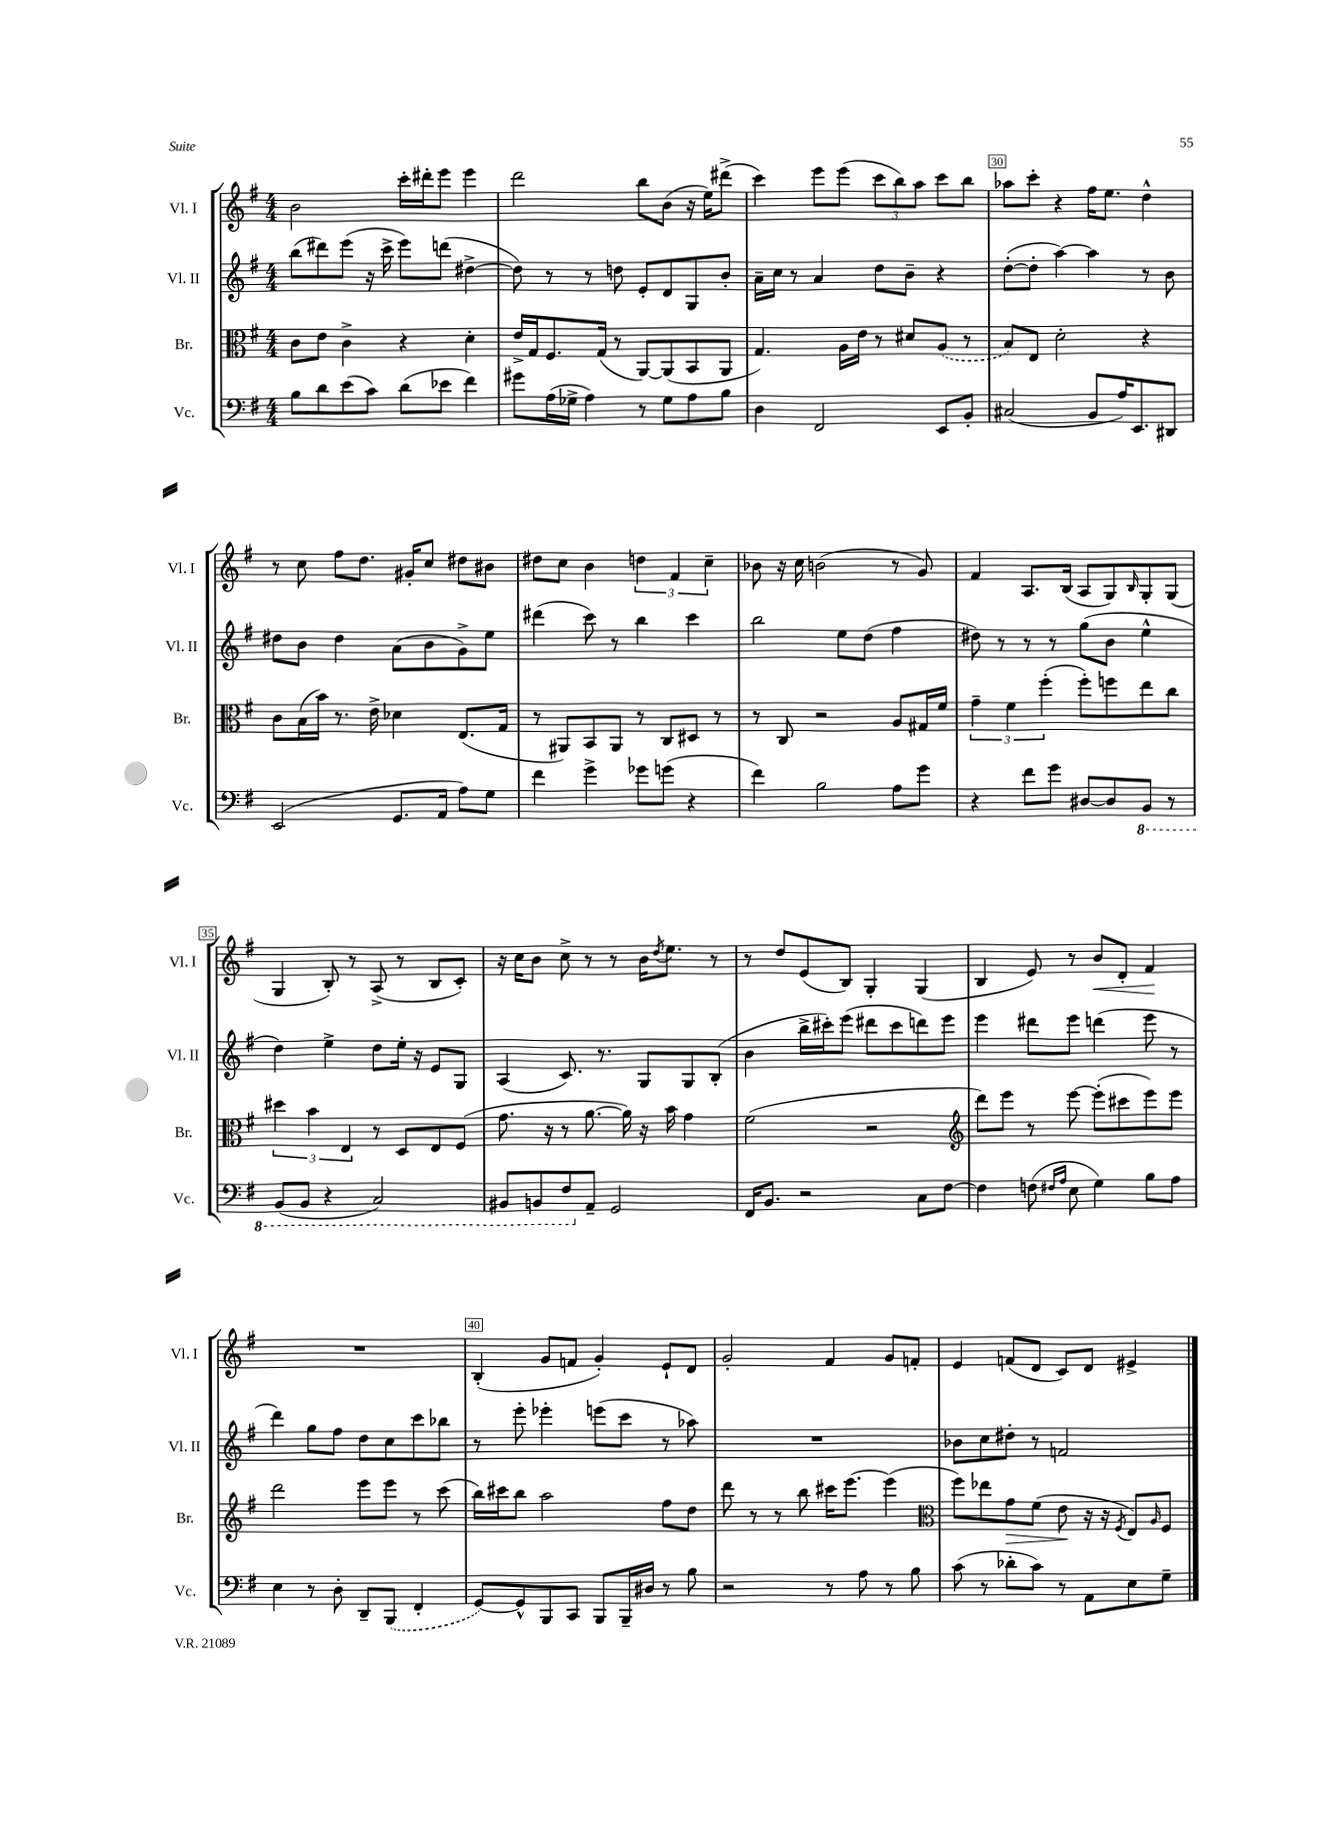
<<
\new StaffGroup <<
\new Staff = "s0" \with { instrumentName = "Vl. I" shortInstrumentName = "Vl. I" } {
    \clef treble \key g \major \numericTimeSignature \time 4/4
    b'2 c'''16-. dis'''16-. e'''8 e'''4 |
    d'''2 b''8 b'8( r16 e''16) dis'''8->( |
    c'''4) e'''8 e'''8( \tuplet 3/2 { c'''8 b''8) a''8 } c'''8 b''8 |
    aes''8 c'''8-. r4 fis''16 e''8. d''4-^ |
    r8 c''8 fis''8 d''8. gis'16-. c''8 dis''8 bis'8 |
    dis''8 c''8 b'4 \tuplet 3/2 { d''4 fis'4 c''4-- } |
    bes'8 r16 c''16 b'2( r8 g'8) |
    fis'4 a8. b16( a8 g8) \grace { b16 } g8-. g8( |
    g4 b8-.) r8 a8->( r8 b8 c'8-.) |
    r16 c''16 b'8 c''8-> r8 r8 b'16 \acciaccatura { d''8 } e''8. r8 |
    r8 d''8 e'8( b8) g4-. g4( |
    b4 e'8) r8 b'8\< d'8-. fis'4\! |
    R1 |
    b4-.( g'8 f'8 g'4-.) e'8-! d'8 |
    g'2-. fis'4 g'8 f'8-. |
    e'4 f'8( d'8 c'8) d'8 eis'4-> \bar "|." |
}
\new Staff = "s1" \with { instrumentName = "Vl. II" shortInstrumentName = "Vl. II" } {
    \clef treble \key g \major \numericTimeSignature \time 4/4
    b''8( dis'''8) e'''8( r16 c'''16-> e'''8) d'''8( dis''4~-> |
    dis''8) r8 r8 d''8 e'8-. d'8 g8 b'8-. |
    a'16-- c''16 r8 a'4 d''8 b'8-- r4 |
    d''8~-.( d''8-. a''4~) a''4 r8 b'8 |
    dis''8 b'8 dis''4 a'8( b'8 g'8->) e''8 |
    dis'''4( c'''8) r8 b''4 c'''4 |
    b''2 e''8 d''8( fis''4 |
    dis''8) r8 r8 r8 g''8( b'8 e''4-^ |
    d''4) e''4-> d''8 e''16-. r16 e'8 g8 |
    a4( c'8.) r8. g8 g8 b8-.( |
    b'4 b''16-> cis'''16-.) e'''8( dis'''8 cis'''8 d'''8) e'''8 |
    e'''4 dis'''8 e'''8 d'''4( e'''8 r8 |
    d'''4) g''8 fis''8 d''8 c''8 c'''8 bes''8 |
    r8 e'''8-. ees'''4-. e'''8( c'''8 r8 aes''8) |
    R1 |
    bes'8 c''8 dis''8-. r8 f'2 \bar "|." |
}
\new Staff = "s2" \with { instrumentName = "Br." shortInstrumentName = "Br." } {
    \clef alto \key g \major \numericTimeSignature \time 4/4
    c'8 e'8 c'4-> r4 d'4-. |
    e'16-> g16 fis8. g16( r8 a,8~) a,8( b,8 a,8 |
    g4.) a16 e'16 r8 dis'8 \once \slurDashed a8( r8 |
    b8) e8 d'2-. r4 |
    c'8 b16( b'16) r8. e'16-> des'4 e8.( g16 |
    r8 ais,8) b,8 ais,8 r8 c8 dis8 r8 |
    r8 c8 r2 a8 gis16 fis'16 |
    \tuplet 3/2 { g'4-- fis'4 fis''4-.( } fis''8-.) f''8 e''8 c''8 |
    \tuplet 3/2 { dis''4 b'4 e4 } r8 d8 e8 fis8( |
    g'8. r16 r8 a'8.~ a'16) r16 b'16 g'4 |
    fis'2( r2 |
    \clef treble d'''8) e'''8 r8 e'''8~ e'''8-.( cis'''8 e'''8) e'''8 |
    d'''2 e'''8 e'''8 r8 c'''8( |
    b''16) cis'''16 b''8 a''2 fis''8 d''8 |
    d'''8 r8 r8 b''8 cis'''16 e'''8.~ e'''4( |
    \clef alto fis''8) ees''8 g'8\> fis'8( e'8\! r16 r16 \acciaccatura { fis8 } e8) \grace { a16 } fis8 \bar "|." |
}
\new Staff = "s3" \with { instrumentName = "Vc." shortInstrumentName = "Vc." } {
    \clef bass \key g \major \numericTimeSignature \time 4/4
    b8 d'8 e'8( c'8) d'8( ees'8 fis'4) |
    gis'8 a16( ges16-> a4) r8 ges8 a8 b8 |
    d4 fis,2 e,8 b,8-. |
    cis2( b,8 a16) e,8. dis,8 |
    e,2( g,8. a,16 a8) g8 |
    fis'4 g'4-> ges'8 g'8( r4 |
    fis'4) b2 a8 g'8 |
    r4 fis'8 g'8 dis8~ dis8 \ottava #-1 b,,8 r8 |
    b,,8( b,,8 r4 c,2) |
    bis,,8 b,,8 fis,8 \ottava #0 a,8-- g,2 |
    fis,16 b,8. r2 c8 fis8~ |
    fis4 f8( \grace { fis16 a16 } e8 g4) b8 a8 |
    e4 r8 d8-. d,8-- \once \slurDashed b,,8( fis,4-. |
    g,8~) g,8-^ b,,8 c,8 b,,8 b,,16-- dis16 r8 b8 |
    r2 r8 a8 r8 b8 |
    c'8( r8 des'8-. c'8) r8 a,8 e8 g8-- \bar "|." |
}
>>
>>
\layout { \context { \Score currentBarNumber = #27 \override BarNumber.break-visibility = ##(#f #t #t) barNumberVisibility = #(every-nth-bar-number-visible 5) \override BarNumber.stencil = #(make-stencil-boxer 0.1 0.3 ly:text-interface::print) } }
